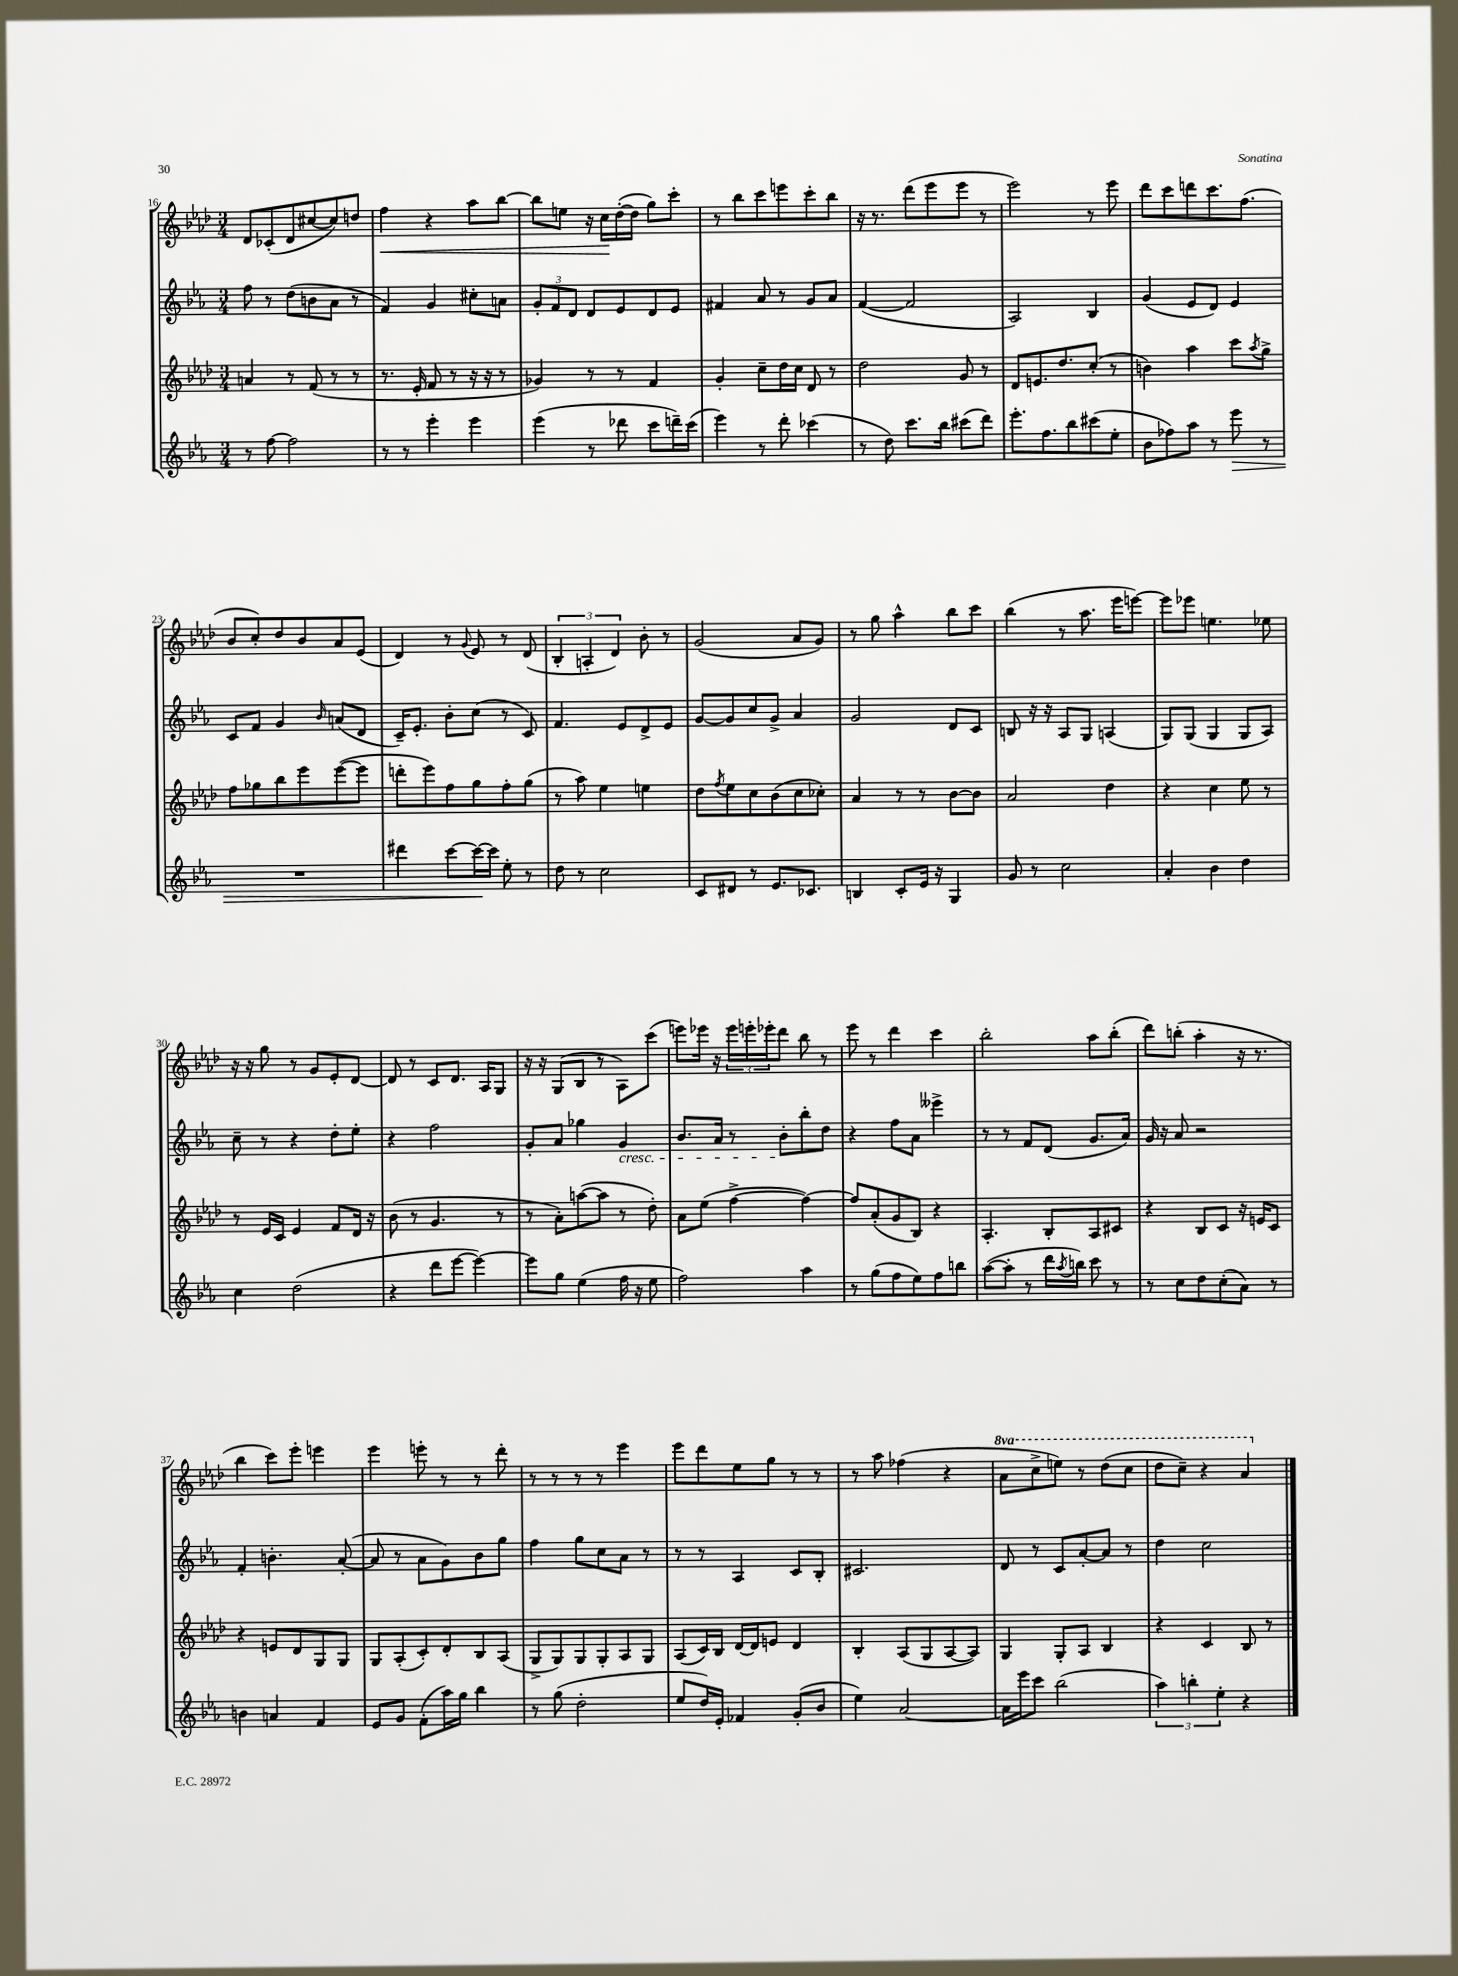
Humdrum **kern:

**kern	**dynam	**kern	**kern	**kern	**dynam
*part4	*part4	*part3	*part2	*part1	*part1
*staff4	*staff4	*staff3	*staff2	*staff1	*staff1
*clefG2	*	*clefG2	*clefG2	*clefG2	*
*k[b-e-a-]	*	*k[b-e-a-d-]	*k[b-e-a-]	*k[b-e-a-d-]	*
*M3/4	*	*M3/4	*M3/4	*M3/4	*
=16	=16	=16	=16	=16	=16
8r	.	4an/	8ff\	8d-/L	.
[8ff\	.	.	8r	(8c-X'/	.
2ff\]	.	8r	(8dd\L	8d-/	.
.	.	(8f/	8bn\	[8cc#X/	.
.	.	8r	8a-\J	8cc#/])	.
.	.	8r	8r	8ddn/J	.
=17	=17	=17	=17	=17	=17
!	!	!	!	!	!LO:HP:b
8r	.	8.r	4f/)	4ff\	<
8r	.	.	.	.	.
.	.	16e-'/	.	.	.
4eee-'\	.	8f/	4g/	4r	.
.	.	8r	.	.	.
4eee-\	.	16r	8cc#X'\L	8aa-\L	.
.	.	16r	.	.	.
.	.	8r	8an\J	[8bb-\J	.
=18	=18	=18	=18	=18	=18
(4eee-\	.	4g-X/)	12g'/L	8bb-\L]	.
.	.	.	12f/	.	.
.	.	.	.	8een\J	.
.	.	.	12d/J	.	.
8r	.	8r	8d/L	16r	.
.	.	.	.	16cc\LL	.
8ddd-X\	.	8r	8e-/	([16dd-'\	[
.	.	.	.	16dd-\JJ]	.
8ccc\L	.	4f/	8d/	8gg\L)	.
16dddn~\L)	.	.	8e-/J	8ccc'\J	.
(16ccc\JJ	.	.	.	.	.
=19	=19	=19	=19	=19	=19
4eee-\)	.	4g'/	4f#X/	8r	.
.	.	.	.	8bb-\L	.
8r	.	8cc~\L	8a-/	8ccc\	.
8ddd'\	.	16dd-\L	8r	8eeen\	.
.	.	16cc\JJ	.	.	.
(4ccc-X\	.	8d-/	8g/L	8ccc'\	.
.	.	8r	8a-/J	8bb-\J	.
=20	=20	=20	=20	=20	=20
8r	.	2dd-\	([4f/	16r	.
.	.	.	.	8.r	.
8dd\)	.	.	.	.	.
8.ccc\L	.	.	2f/]	(8ddd-\L	.
.	.	.	.	8eee-\	.
16bb-\Jk	.	.	.	.	.
(8ccc#X\L	.	8g/	.	8eee-\J	.
8ddd\J)	.	8r	.	8r	.
=21	=21	=21	=21	=21	=21
8.eee-'\L	.	8d-/L	2A-/)	2eee-\)	.
.	.	8.en/	.	.	.
8.ff\	.	.	.	.	.
.	.	8.dd-/	.	.	.
8bb-\	.	.	.	.	.
(8ccc#X\	.	(8cc'/J	4B-/	8r	.
8ee-'\J	.	8r	.	8eee-\	.
=22	=22	=22	=22	=22	=22
8b-\L	.	4bn\)	(4g/	8ddd-\L	.
8ff-X\)	.	.	.	8ccc\	.
8aa-\J	.	4aa-\	8e-/L	8dddn\	.
8r	.	.	8d/J)	8.ccc\	.
!	!LO:HP:b	!	!	!	!
8eee-\	>	8ccc\L	4e-/	.	.
.	.	.	.	(8.ff\J	.
.	.	8qaa-/	.	.	.
8r	.	8gg^\J	.	.	.
!!LO:LB:g=z
=23	=23	=23	=23	=23	=23
2.r	.	8ff\L	8c/L	8b-/L	.
.	.	8gg-X\	8f/J	8cc'/)	.
.	.	8bb-\	4g/	8dd-/	.
.	.	8eee-\	.	8b-/	.
.	.	.	16qqb-/	.	.
.	.	([8eee-\	(8an/L	8a-/	.
.	.	8eee-\J]	8d/J	(8e-/J	.
=24	=24	=24	=24	=24	=24
4ddd#X\	.	8dddn'\L	16c~/KL)	4d-/)	.
.	.	.	8.e-'/J	.	.
.	.	8eee-\)	.	.	.
[8ccc\L	.	8ff\	8b-'\L	8r	.
.	.	.	.	8qqg/	.
16ccc\L_	.	8gg\	(8cc\J	8e-/	.
16ccc\JJ]	]	.	.	.	.
8ee-'\	.	8ff'\	8r	8r	.
8r	.	(8gg\J	8c/)	(8d-/	.
=25	=25	=25	=25	=25	=25
8dd\	.	8r	4.f/	6B-'/	.
8r	.	8aa-\)	.	.	.
.	.	.	.	6An'/	.
2cc\	.	4ee-\	.	.	.
.	.	.	.	6d-/)	.
.	.	.	8e-/L	.	.
.	.	4een\	8d^/	8b-'\	.
.	.	.	8e-/J	8r	.
=26	=26	=26	=26	=26	=26
8c/L	.	8dd-\L	[8g/L	(2g/	.
.	.	8qff/	.	.	.
8d#X/J	.	8ee-\	8g/]	.	.
8r	.	8cc\	8cc/	.	.
8.e-/L	.	(8b-\	8g^/J	.	.
.	.	8cc\	4a-/	8a-/L	.
8.c-X/J	.	.	.	.	.
.	.	8cc-X'\J)	.	8g/J)	.
=27	=27	=27	=27	=27	=27
4Bn/	.	4a-/	2g/	8r	.
.	.	.	.	8gg\	.
8c'/L	.	8r	.	4aa-^^\	.
16e-/Jk	.	8r	.	.	.
16r	.	.	.	.	.
4G/	.	[8b-\L	8d/L	8bb-\L	.
.	.	8b-\J]	8c/J	8ccc\J	.
=28	=28	=28	=28	=28	=28
8g/	.	2a-/	8Bn/	(4bb-\	.
8r	.	.	16r	.	.
.	.	.	16r	.	.
2cc\	.	.	8A-/L	8r	.
.	.	.	8G/J	8.aa-\	.
.	.	4dd-\	(4An/	.	.
.	.	.	.	16eee-\KL	.
.	.	.	.	[8eeen\J)	.
=29	=29	=29	=29	=29	=29
4a-'/	.	4r	8G/L)	8eee\L]	.
.	.	.	(8G/J	8eee-X\J	.
4b-\	.	4cc\	4G/	4.een\	.
4dd\	.	8ee-\	8G/L	.	.
.	.	8r	8A-/J)	8ee-X\	.
!!LO:LB:g=z
=30	=30	=30	=30	=30	=30
4cc\	.	8r	8cc~\	16r	.
.	.	.	.	16r	.
.	.	16e-/LL	8r	8gg\	.
.	.	16c/JJ	.	.	.
(2dd\	.	4e-/	4r	8r	.
.	.	.	.	8g/L	.
.	.	8f/L	8dd'\L	8e-'/	.
.	.	16d-/Jk	8ee-'\J	[8d-/J	.
.	.	16r	.	.	.
=31	=31	=31	=31	=31	=31
4r	.	(8b-\	4r	8d-/]	.
.	.	8r	.	8r	.
8ddd\L	.	4.g/	2ff\	8c/L	.
[8eee-\J	.	.	.	8.d-/J	.
4eee-\_)	.	.	.	.	.
.	.	.	.	16A-/KL	.
.	.	8r	.	8G/J	.
=32	=32	=32	=32	=32	=32
8eee-\L]	.	8r	8g'/L	16r	.
.	.	.	.	16r	.
8gg\J	.	8a-'\L)	8a-/J	(8G/L	.
(4ee-\	.	([8aan\	4gg-X\	8B-/J	.
.	.	8aa\J]	.	8r	.
!	!	!	!LO:TX:b:i:t=cresc.	!	!
16ff\	.	8r	4g/	8A-\L)	.
16r	.	.	.	.	.
8ee-\	.	8dd-'\)	.	(8ccc\J	.
=33	=33	=33	=33	=33	=33
2ff\)	.	8a-\L	8.b-/L	8eeen\L)	.
.	.	(8ee-\J	.	16eee-X\Jk	.
.	.	.	16a-/Jk	16r	.
.	.	[4ff^\	8r	24eee-\LL	.
.	.	.	.	24eeen'\	.
.	.	.	.	24eee-X'\J	.
.	.	.	8b-'\L	8ddd-\J	.
4aa-\	.	4ff\_)	8bb-'\	8bb-\	.
.	.	.	8dd\J	8r	.
=34	=34	=34	=34	=34	=34
8r	.	8ff/L]	4r	8eee-\	.
(8gg\L	.	(8a-'/	.	8r	.
8ff\	.	8g/	8ff\L	4ddd-\	.
8ee-\)	.	8B-/J)	8a-\J	.	.
8ff\	.	4r	4eee--X^\	4ccc\	.
8bbn\J	.	.	.	.	.
=35	=35	=35	=35	=35	=35
([8aa-\L	.	4.A-'/	8r	2bb-'\	.
8aa-'\J]	.	.	8r	.	.
8r	.	.	8f/L	.	.
16ddd\LL	.	8B-'/L	(8d/J	.	.
8qaa-/	.	.	.	.	.
16bbn\JJ)	.	.	.	.	.
8ccc\	.	8A-/	8.g/L	8aa-\L	.
8r	.	8c#X/J	.	(8bb-'\J	.
.	.	.	16a-/Jk)	.	.
=36	=36	=36	=36	=36	=36
8r	.	4r	16g/	8ddd-\L)	.
.	.	.	16r	.	.
8cc\L	.	.	8a-/	(8bbn'\J	.
8dd\	.	8B-/L	2r	4aa-'\	.
(8cc'\	.	8c/J	.	.	.
8a-\J)	.	16r	.	16r	.
.	.	16en/KL	.	8.r	.
8r	.	8c/J	.	.	.
!!LO:LB:g=z
=37	=37	=37	=37	=37	=37
4bn\	.	4r	4f'/	4bb-\	.
4an/	.	8en/L	4.bn'\	8ccc\L)	.
.	.	8d-/	.	8eee-'\J	.
4f/	.	8G/	.	4eeen\	.
.	.	8G/J	([8a-'/	.	.
=38	=38	=38	=38	=38	=38
8e-/L	.	8G/L	8a-/]	4eee-\	.
8g/J	.	(8A-'/	8r	.	.
(8f'\L	.	8c'/)	8a-\L	8eeen'\	.
16aa-\L)	.	8d-'/	8g\)	8r	.
16gg\JJ	.	.	.	.	.
4bb-\	.	8B-/	8b-\	8r	.
.	.	(8A-/J	8gg\J	8ddd-'\	.
=39	=39	=39	=39	=39	=39
8r	.	8G^/L	4ff\	8r	.
(8gg\	.	8G/)	.	8r	.
2dd'\	.	8G/	8gg\L	8r	.
.	.	8G'/	8cc\	8r	.
.	.	8A-/	8a-\J	4eee-\	.
.	.	8G/J	8r	.	.
=40	=40	=40	=40	=40	=40
8ee-/L	.	(8A-/L	8r	8eee-\L	.
16dd/L)	.	16c/L)	8r	8ddd-\	.
16e-'/JJ	.	16B-/JJ	.	.	.
4f-X/	.	[16d-/LL	4A-/	8ee-\	.
.	.	16d-/J]	.	.	.
.	.	8en/J	.	8gg\J	.
(8g'/L	.	4d-/	8c/L	8r	.
8b-/J	.	.	8B-'/J	8r	.
=41	=41	=41	=41	=41	=41
4ee-\)	.	4B-'/	2.c#X/	8r	.
.	.	.	.	8aa-\	.
[2a-/	.	(8A-/L	.	(4ff-X\	.
.	.	8G/	.	.	.
.	.	[8A-/	.	4r	.
.	.	8A-/J])	.	.	.
=42	=42	=42	=42	=42	=42
*	*	*	*	*8va	*
16a-\LL]	.	4G/	8d/	8aa-\L	.
16eee-\J	.	.	.	.	.
8ccc\J	.	.	8r	8ccc^\	.
(2bb-\	.	8G'/L	8c/L	8eeen\J)	.
.	.	8A-/J	[8a-'/	8r	.
.	.	4B-/	8a-/J]	(8ddd-\L	.
.	.	.	8r	8ccc\J	.
=43	=43	=43	=43	=43	=43
6aa-\)	.	4r	4dd\	8ddd-\L	.
.	.	.	.	8ccc~\J)	.
6bbn'\	.	.	.	.	.
.	.	4c/	2cc\	4r	.
6ee-'\	.	.	.	.	.
4r	.	8B-/	.	4aa-/	.
.	.	8r	.	.	.
*	*	*	*	*X8va	*
==	==	==	==	==	==
*-	*-	*-	*-	*-	*-
